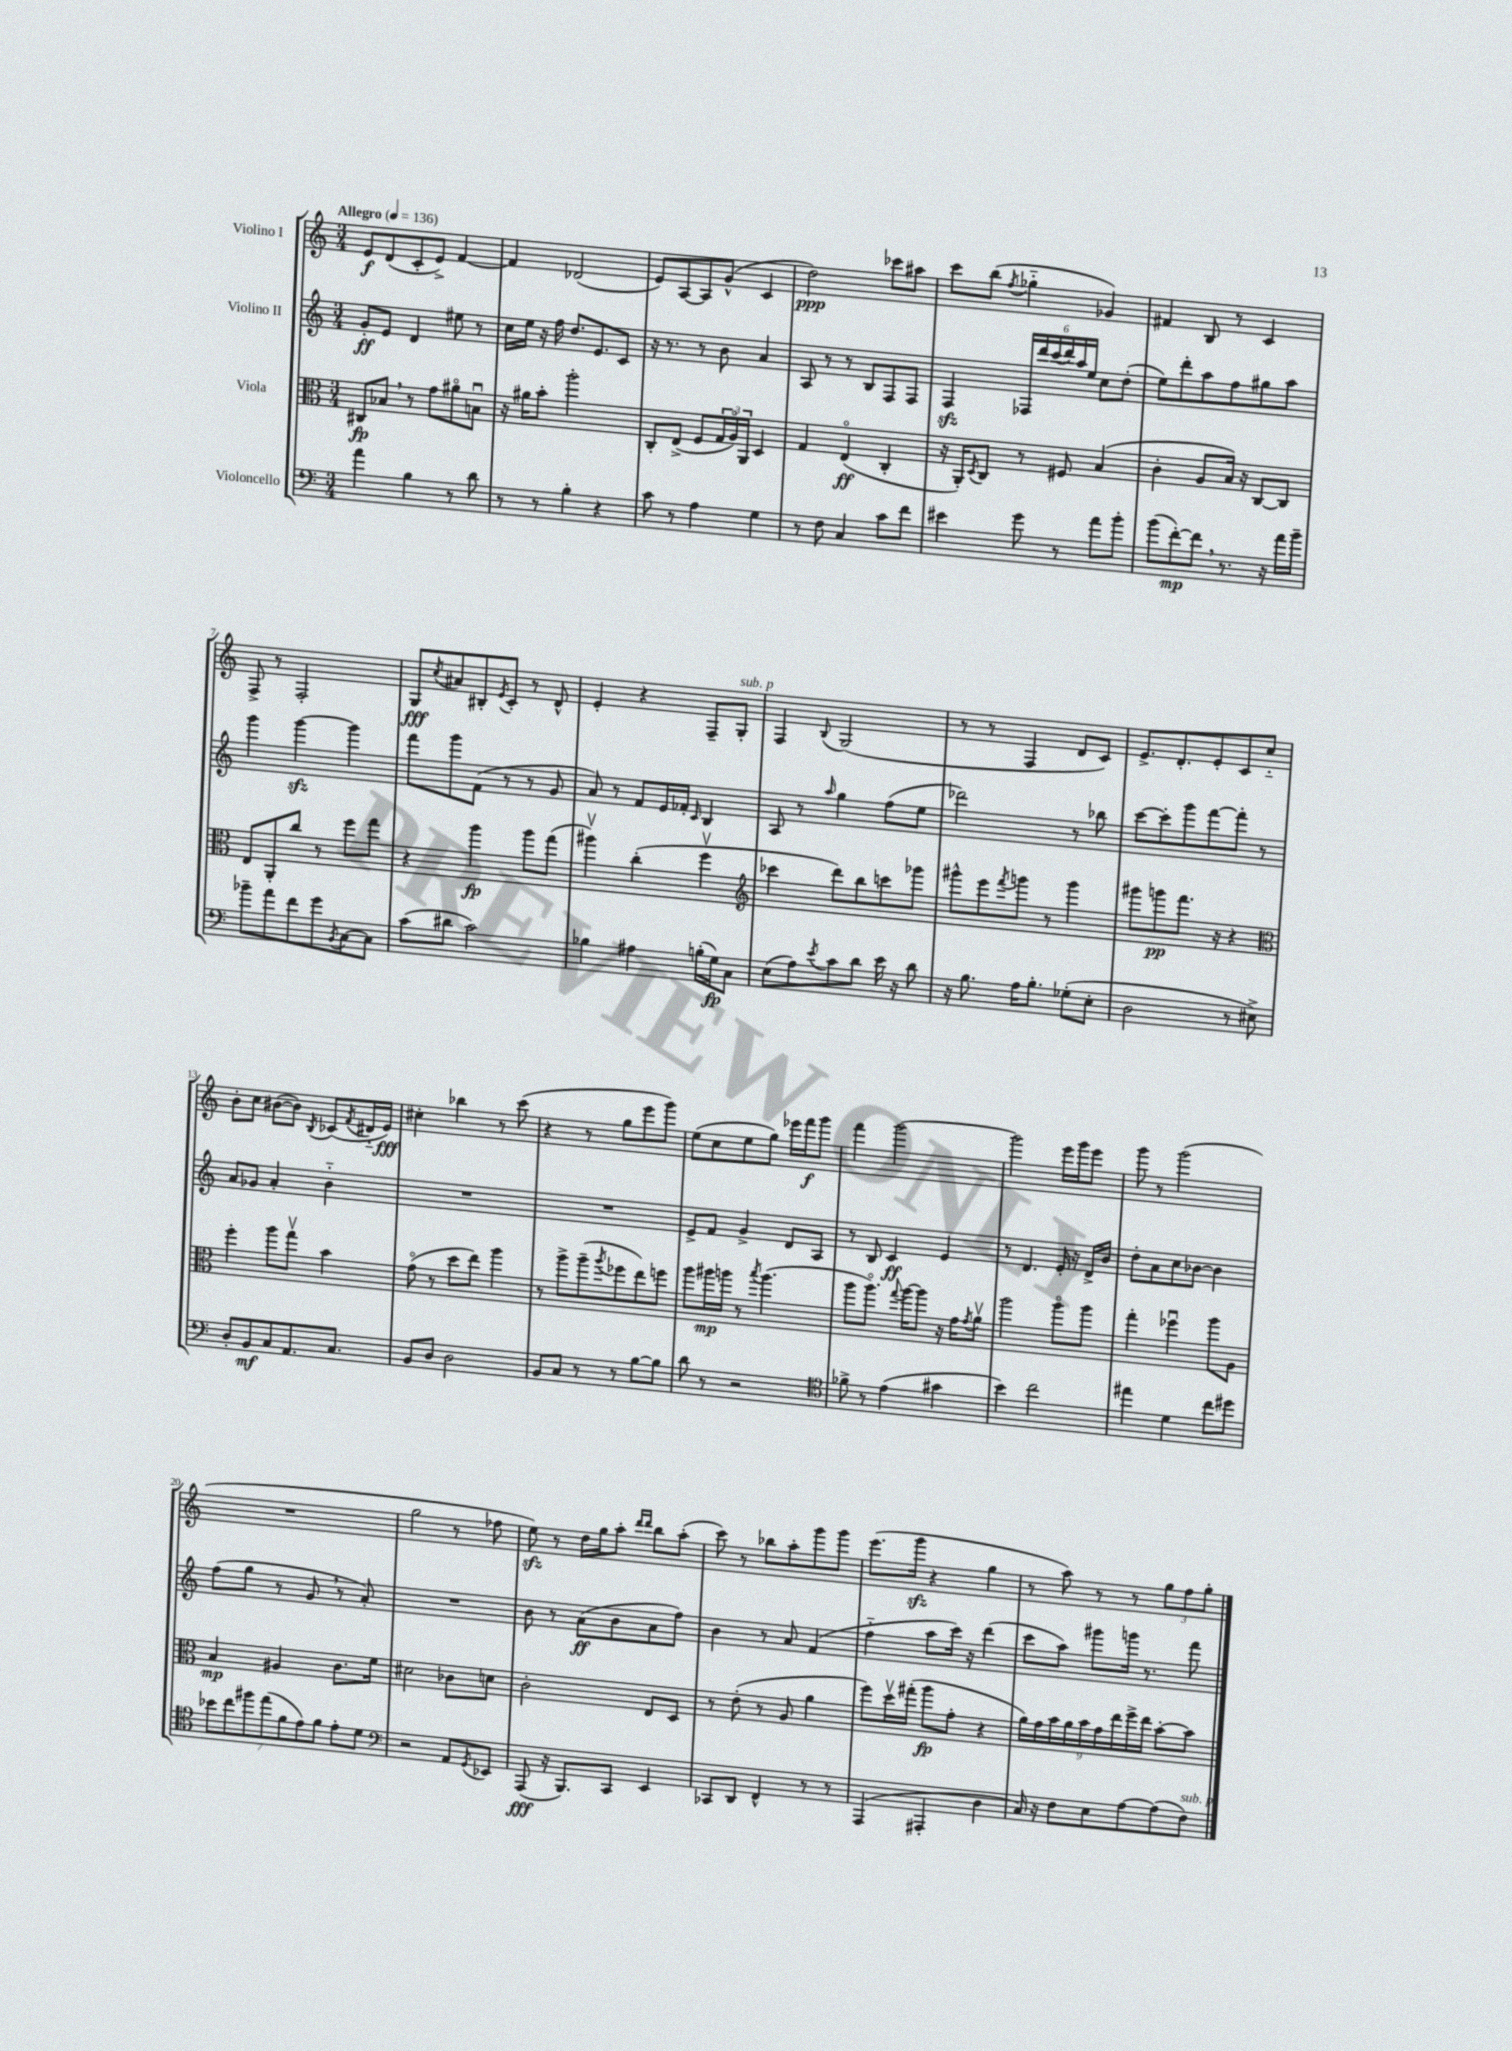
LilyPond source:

<<
\new StaffGroup <<
\new Staff = "s0" \with { instrumentName = "Violino I" } {
    \clef treble \key c \major \numericTimeSignature \time 3/4 \tempo "Allegro" 4 = 136
    e'8\f d'8( c'8-. e'8->) f'4~ |
    f'4 des'2( |
    e'8) a8~ a8 g'8-^( c'4 |
    d''2\ppp) ces'''8 ais''8 |
    c'''8 b''8( \acciaccatura { f''8 } ges''4-_ ges'4) |
    fis'4 b8 r8 c'4 |
    f8-> r8 f2-. |
    g8\fff \acciaccatura { c''8 } ais'8 bis8-. \acciaccatura { e'8 } c'8-. r8 d'8-^ |
    e'4-. r4 f8-- g8-.^\markup { \italic "sub. p" } |
    f4 \appoggiatura { b8 } g2( |
    r8 r8 f4 d'8 c'8) |
    e'8.-> d'8.-. e'8-. c'8 c''8-_ |
    b'8-. c''8 bis'8~( bis'8) \acciaccatura { b8 } ces'8( \acciaccatura { f'8 } dis'16-_ e'16\fff) |
    cis''4-. bes''4 r8 c'''8( |
    r4 r8 g''8 e'''8 g'''8) |
    e''8( c''8 e''8 g''8) ees'''16 f'''16\f g'''8 |
    f'''4 g'''2~ |
    g'''2 e'''16 g'''16 e'''8 |
    g'''8 r8 g'''2( |
    R2. |
    g''2 r8 fes''8 |
    e''8\sfz) r8 d''16 g''16 a''8-. \grace { d'''16 d'''16 } b''8 a''8-.( |
    c'''8) r8 bes''8 a''8-. g'''8 g'''8 |
    e'''8.( g'''16\sfz r4 g''4 |
    r8 a''8) r8 r8 \tuplet 3/2 { g''8 f''8 g''8-. } \bar "|." |
}
\new Staff = "s1" \with { instrumentName = "Violino II" } {
    \clef treble \key c \major \numericTimeSignature \time 3/4
    g'8-.\ff e'8 d'4 eis''8 r8 |
    c''16 e''16 r16 f''16 d''8. e'8. c'8 |
    r16 r8. r8 b'8 a'4 |
    a8 r8 r8 b8 f8 f8 |
    f4\sfz \tuplet 6/4 { fes16 d'''16 c'''16( d'''16) a''16 e''16 } c''8 d''8-.( |
    e''8) d'''8-. a''8 f''8 gis''8 a''8 |
    g'''4 g'''4~\sfz g'''4 |
    f'''8 g'''8 f'8( r8 r8 g'8 |
    a'8) r8 f'8 e'16 fes'16-. \grace { c'16 } b4 |
    a8 r8 \grace { a''16 } g''4 f''8( e''8 |
    des'''2) r8 bes''8 |
    c'''8~ c'''8-. g'''8 f'''8~ f'''8-. r8 |
    a'8 ges'8 a'4-. b'4-_ |
    R2. |
    R2. |
    e'8-> f'8 g'4-> d'8 a8 |
    r8 b8 c'4\ff e'4 |
    r8 d'4. e'16-. r16 d'16-> b'16 |
    d''8-. a'8 c''8 bes'8~ bes'4 |
    f''8( g''8 r8 g'8 \breathe r8 a'8-.) |
    R2. |
    b'8 r8 a'8\ff( b'8 a'8 f''8) |
    b'4 r8 a'8 f'4( |
    f''4-_ a''8 c'''16) r16 d'''4( |
    c'''8 a''8) gis'''8 g'''16 r8. f'''8 \bar "|." |
}
\new Staff = "s2" \with { instrumentName = "Viola" } {
    \clef alto \key c \major \numericTimeSignature \time 3/4
    cis8\fp bes8 \breathe r8 g'8 ais'8\flageolet b8\downbow |
    r16 ais'16 b'8-. a''2-. |
    c8-. e8->( f8 \tuplet 3/2 { g16 a16\flageolet) a,16 } d4 |
    g4 e4\flageolet\ff( c4-. |
    r16 a,16-.) \acciaccatura { d8 } c8 r8 fis8 b4( |
    c'4-. a8 b16) r16 c8~ c8 |
    e8 a,8-. c''8 r8 f''8 g''8 |
    r4 a''4\fp a''8 g''8( |
    ais''4\upbow) c''4-.( f''4\upbow |
    \clef treble ces'''4 d'''8) b''8 c'''8 ges'''8 |
    gis'''8-^ e'''8 \acciaccatura { f'''8 } g'''8 r8 g'''4 |
    gis'''8 g'''8\pp f'''8. r16 r4 |
    \clef alto f''4-. a''8 g''8\upbow b'4 |
    g'8\flageolet( r8 d''8 e''8) a''4 |
    r8 a''8-> a''8--( \acciaccatura { a''8 } fes''8 e''8) f''8 |
    a''8 ais''16\mp a''16 r8 \acciaccatura { b''8 } a''4.( |
    a''8 a''8.\flageolet) \appoggiatura { g''8 } a''16~ a''8 r16 g'16 \acciaccatura { g'8 } a'8\upbow |
    a''2 a''8\flageolet a''8 |
    g''4-. fes''4\downbow a''8 a8 |
    b4\mp ais4 c'8. f'16 |
    dis'2 ces'8 d'8 |
    c'2-. e8 d8 |
    r8 e'8-.( r8 a8 a'4 |
    f''8) d''16\upbow gis''16-.( a''8\fp g'8-. r4 |
    \tuplet 9/8 { a'16) g'16 b'16 a'16 b'16 g'16 e''16 f''16-> e''16 } b'8~-. b'8 \bar "|." |
}
\new Staff = "s3" \with { instrumentName = "Violoncello" } {
    \clef bass \key c \major \numericTimeSignature \time 3/4
    a'4 b4 r8 d'8 |
    r8 r8 b4-. r4 |
    c'8 r8 a4 g4 |
    r8 f8 c4 c'8 f'8 |
    eis'4 g'8 r8 a'8 b'8-. |
    b'8( f'8~-.\mp) f'8 \breathe r8. r16 a'16 b'16-- |
    bes'8-- a'8 f'8 g'8 \acciaccatura { b,8 } c8~ c8 |
    c'8( dis'8 c'2) |
    bes4 ais4 b16-.( g16\fp) c8 |
    e8( a8) \acciaccatura { e'8 } c'8 d'8 e'16 r16 d'8 |
    r16 b8. a16 b8.-. ges8-.( e8-. |
    d2 r8 eis8->) |
    d8-. b,8\mf c8 a,8. c8. |
    b,8 d8 d2 |
    b,8 c8 r8 r8 b8~ b8 |
    d'8 r8 r2 |
    \clef tenor fes'8-> r8 e'4( gis'4 |
    b'4) c''2 |
    eis''4 d'4 c''8 dis''8 |
    \tuplet 7/4 { bes'8 c''8 fis''8 e''8( f'8 e'8) f'8 } e'8-. d'8 |
    \clef bass r2 a,8 \acciaccatura { g,8 } ees,8 |
    a,,8\fff( r16 b,,8.) c,8 e,4 |
    ces,8 d,8 f,4-^ r8 r8 |
    a,,4( ais,,4-. d4 |
    c16) r16 f8 e8 a8~ a8( f8^\markup { \italic "sub. p" }) \bar "|." |
}
>>
>>
